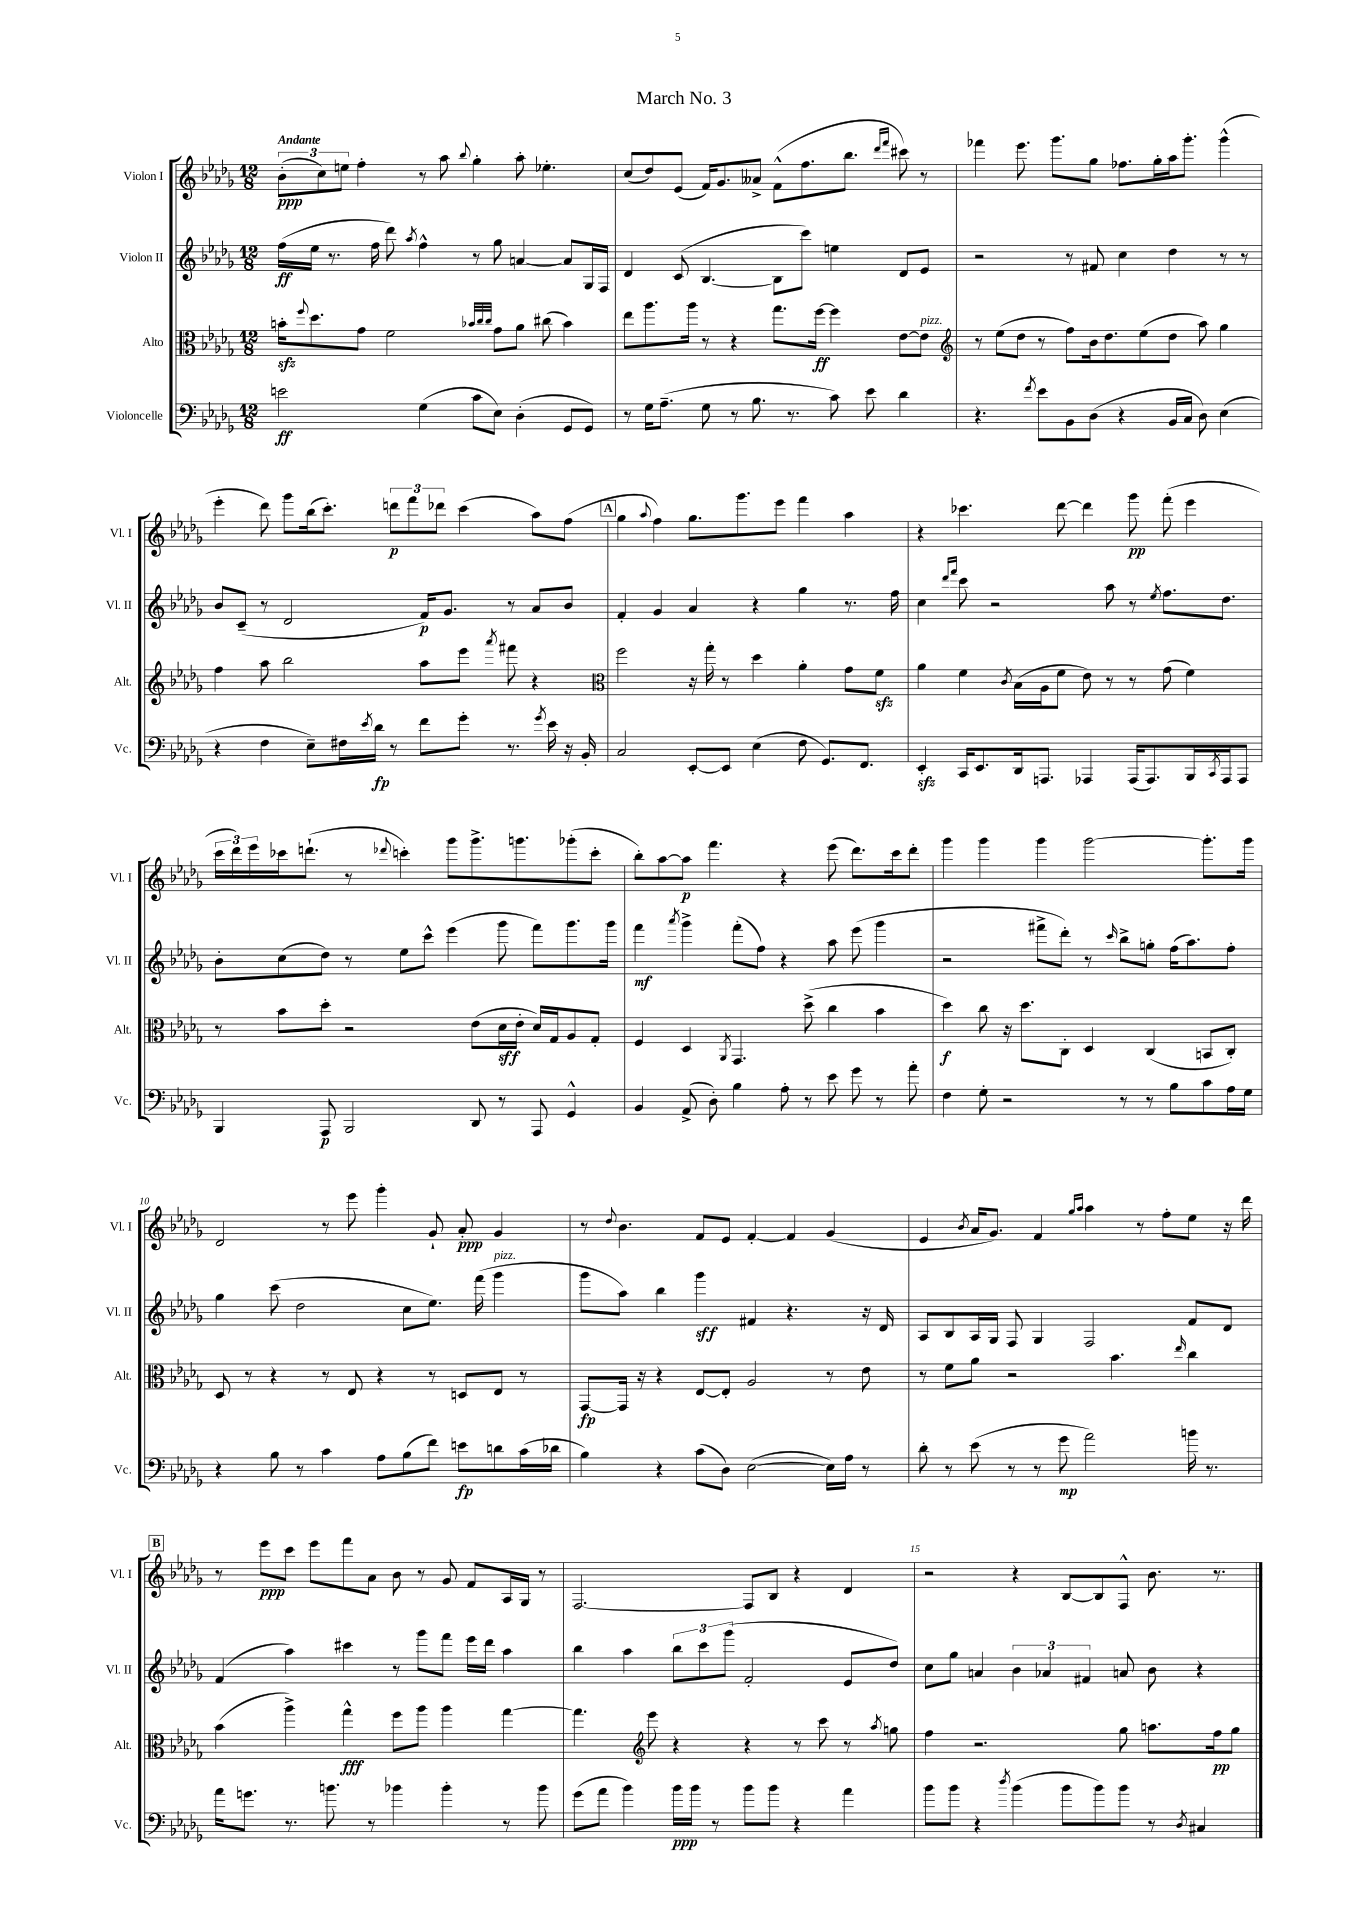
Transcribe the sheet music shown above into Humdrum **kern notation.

**kern	**kern	**kern	**kern
*staff4	*staff3	*staff2	*staff1
*clefF4	*clefC3	*clefG2	*clefG2
*k[b-e-a-d-g-]	*k[b-e-a-d-g-]	*k[b-e-a-d-g-]	*k[b-e-a-d-g-]
*M12/8	*M12/8	*M12/8	*M12/8
2e	16b'	(16ff	(12b-'
.	8qqff	.	.
.	8.dd-	16ee-	.
.	.	.	12cc)
.	.	8.r	.
.	.	.	12ee
.	8g-	.	4ff'
.	.	16ff	.
.	2f	8ddd-)	.
.	.	8qaa-	.
(4G-	.	4ff^^	8r
.	.	.	8aa-
.	.	.	8qqbb-
8c	.	8r	4gg-'
.	32qqb-	.	.
.	32qqcc	.	.
.	32qqcc	.	.
8E-)	8g-	8gg-	.
(4D-'	8a-	[4a	8aa-'
.	(8cc#	.	4.ee-'
8GG-	4b-)	8a]	.
8GG-)	.	16G-	.
.	.	16F	.
=	=	=	=
8r	8ee-	4d-	(8cc
16G-	8.aa-	.	8dd-)
(8.A-~	.	.	.
.	.	(8c	(8e-
.	16aa-	.	.
8G-	8r	[4.B-	16f)
.	.	.	8.g-
8r	4r	.	.
8.B-	.	.	8a--^
.	8.gg-	8B-]	(8f^^
8.r	.	.	.
.	.	8ccc)	8.ff
.	[16ff	.	.
8c)	4ff]	4ee	.
.	.	.	8.bb-
8e-	.	.	.
.	.	.	16qqddd-
.	.	.	16qqfff
4d-	[8e-	8d-	8ccc#)
.	8e-]	8e-	8r
=	=	=	=
*	*clefG2	*	*
4.r	8r	2r	4fff-
.	(8ee-	.	.
.	8dd-	.	8.eee-
8qf	.	.	.
8e-	8r	.	.
.	.	.	8.ggg-
8BB-	8ff)	8r	.
(8D-	16b-	8f#	8gg-
.	8.dd-	.	.
4r	.	4cc	8.ff-
.	(8ee-	.	.
.	.	.	16gg-'
16BB-	8dd-	4dd-	16aa-
16C	.	.	8.ggg-'
8D-)	8aa-)	.	.
(4E-	4gg-	8r	(4ggg-^^
.	.	8r	.
=	=	=	=
4r	4ff	8b-	4eee-'
.	.	(8c~	.
4F	8aa-	8r	8ddd-)
.	2bb-	2d-	8ggg-
8E-~)	.	.	(16bb-
.	.	.	8.ccc')
16F#	.	.	.
8qe-	.	.	.
16d-	.	.	.
8r	.	.	12ddd
.	.	.	12fff
8f	8aa-	16f)	.
.	.	.	12ddd-
.	.	8.g-	.
8g-'	8eee-	.	(4ccc
.	8qaaa-	.	.
8.r	8fff#	8r	.
.	4r	8a-	8aa-)
8qg-	.	.	.
16e-	.	.	.
16r	.	8b-	(8ff
16BB-'	.	.	.
=	=	=	=
*	*clefC3	*	*
2C	2ff	4f'	4gg-
.	.	.	8qqaa-
.	.	4g-	4ff)
[8EE-'	16r	4a-	8.gg-
.	16gg-'	.	.
8EE-]	8r	.	.
.	.	.	8.ggg-
(4E-	4dd-	4r	.
.	.	.	8eee-
8F	4a-'	4gg-	4fff
8.GG-)	.	.	.
.	8g-	8.r	4aa-
8.FF	.	.	.
.	8f	.	.
.	.	16ff	.
=	=	=	=
4EE-'	4a-	4cc	4r
.	.	16qqddd-	.
.	.	16qqfff	.
16CC	4f	8ccc	4.ccc-
8.EE-	.	.	.
.	.	2r	.
.	8qc	.	.
16DD-	(16B-	.	.
8.AAA	16A-	.	.
.	8f	.	[8ddd-
4AAA-	8e-)	.	4ddd-]
.	8r	8aa-	.
(16AAA-	8r	8r	8ggg-
8.AAA-)	.	.	.
.	.	8qee-	.
.	(8g-	8.ff	(8fff'
16BBB-	4f)	.	4eee-
8qCC	.	.	.
16AAA-	.	8.dd-	.
8AAA-	.	.	.
=	=	=	=
4BBB-	8r	8b-'	24ccc
.	.	.	24ddd-)
.	.	.	24eee-
.	8b-	(8cc	16ccc-
.	.	.	(8.ddd`
8AAA-	8dd-'	8dd-)	.
2BBB-	2r	8r	8r
.	.	.	8qqddd-
.	.	8ee-	4ccc')
.	.	8ccc^^	.
.	.	(4eee-	8ggg-
8DD-	(8e-	.	8.ggg-^
8r	16d-	8ggg-	.
.	16e-'	.	8.ggg
8AAA-	16d-)	8fff)	.
.	16G-	.	.
4GG-^^	8A-	8.ggg-	(8ggg-'
.	8G-'	.	8ccc'
.	.	16ggg-	.
=	=	=	=
4BB-	4F	4fff	8bb-')
.	.	.	[8aa-
.	.	8qaaa-	.
(8AA-^	4D-	4ggg-^	8aa-]
8D-')	.	.	4.fff
.	8qAA-	.	.
4B-	4.GG-	(8fff'	.
.	.	8ff)	.
8A-'	.	4r	4r
8r	(8dd-^	.	.
8e-	4cc	8aa-	(8eee-
8g-	.	(8eee-	8.ddd-)
8r	4b-	4ggg-	.
.	.	.	16ccc
8a-'	.	.	8ddd-'
=	=	=	=
4F	4dd-)	2r	4ggg-
8G-'	8cc	.	4ggg-
2r	16r	.	.
.	8.dd-	.	.
.	.	8fff#^	4ggg-
.	8C'	8ddd-')	.
.	4D-	8r	[2ggg-
.	.	16qqccc	.
8r	.	8bb-^	.
8r	(4C	8gg'	.
8B-	.	(16ff	.
.	.	8.aa-)	.
8c	8BB	.	8.ggg-']
16A-	8C')	8ff'	.
16G-	.	.	16ggg-
=	=	=	=
4r	8D-	4gg-	2d-
.	8r	.	.
8B-	4r	(8ccc	.
8r	.	2dd-	.
4c	8r	.	8r
.	8E-	.	8eee-
8A-	4r	.	4ggg-'
(8B-	.	8cc	.
8f)	8r	8.ee-)	8g-`
8e	8D	.	8a-'
.	.	(16fff	.
8d	8E-	4ggg-	4g-
(16c	8r	.	.
16d-	.	.	.
=	=	=	=
4B-)	[8GG-	8ggg-	8r
.	.	.	8qqdd-
.	16GG-]	8aa-)	4.b-
.	16r	.	.
4r	4r	4bb-	.
(8c	[8E-	4ggg-	8f
8D-)	8E-']	.	8e-
([2E-	2A-	4f#	[4f'
.	.	4.r	4f]
16E-])	8r	.	(4g-
16A-	.	.	.
8r	8e-	16r	.
.	.	16d-	.
=	=	=	=
8d-'	8r	8A-	4e-
8r	8f	8B-	.
.	.	.	8qb-
(8e-	8a-	16A-	16a-
.	.	16G-	8.g-)
8r	2r	8F	.
8r	.	4G-	4f
8g-	.	.	.
.	.	.	16qqgg-
.	.	.	16qqaa-
2a-)	.	2F	4aa-
.	4.b-	.	.
.	.	.	8r
.	.	.	8ff'
.	16qqee-	.	.
16b	4cc	8f	8ee-
8.r	.	.	.
.	.	8d-	16r
.	.	.	16ddd-
=	=	=	=
16a-	(4b-	(4f	8r
8.g	.	.	.
.	.	.	8eee-
8.r	4aa-^)	4aa-)	8ccc
.	.	.	8eee-
8.b	.	.	.
.	4gg-^^	4ccc#	8fff
8r	.	.	8a-
4b-	8ff	8r	8b-
.	8aa-	8ggg-	8r
4b-'	4aa-	8fff	8g-
.	.	16eee-	8f
.	.	16ddd-	.
8r	[4gg-	4aa-	16A-
.	.	.	16G-
8b-	.	.	8r
=	=	=	=
(8g-	4.gg-]	4bb-	[2.F
8a-	.	.	.
4b-)	.	4aa-	.
*	*clefG2	*	*
.	8eee-	.	.
16b-	4r	12bb-	.
16b-	.	.	.
.	.	12ccc	.
8r	.	.	.
.	.	(12ggg-	.
8b-	4r	2f'	8F]
8b-	.	.	8B-
4r	8r	.	4r
.	8ccc	.	.
4a-	8r	8e-	4d-
.	8qaa-	.	.
.	8gg	8dd-)	.
=	=	=	=
8b-	4ff	8cc	2r
8b-	.	8gg-	.
4r	2.r	4a	.
8qdd-	.	.	.
(4b-	.	6b-	4r
.	.	6a-	.
8b-	.	.	[8B-
.	.	6f#	.
8b-)	.	.	8B-]
8b-	8gg-	8a	8F^^
8r	8.aa	8b-	8.b-
8qD-	.	.	.
4C#	.	4r	.
.	16ff	.	8.r
.	8gg-	.	.
==	==	==	==
*-	*-	*-	*-
